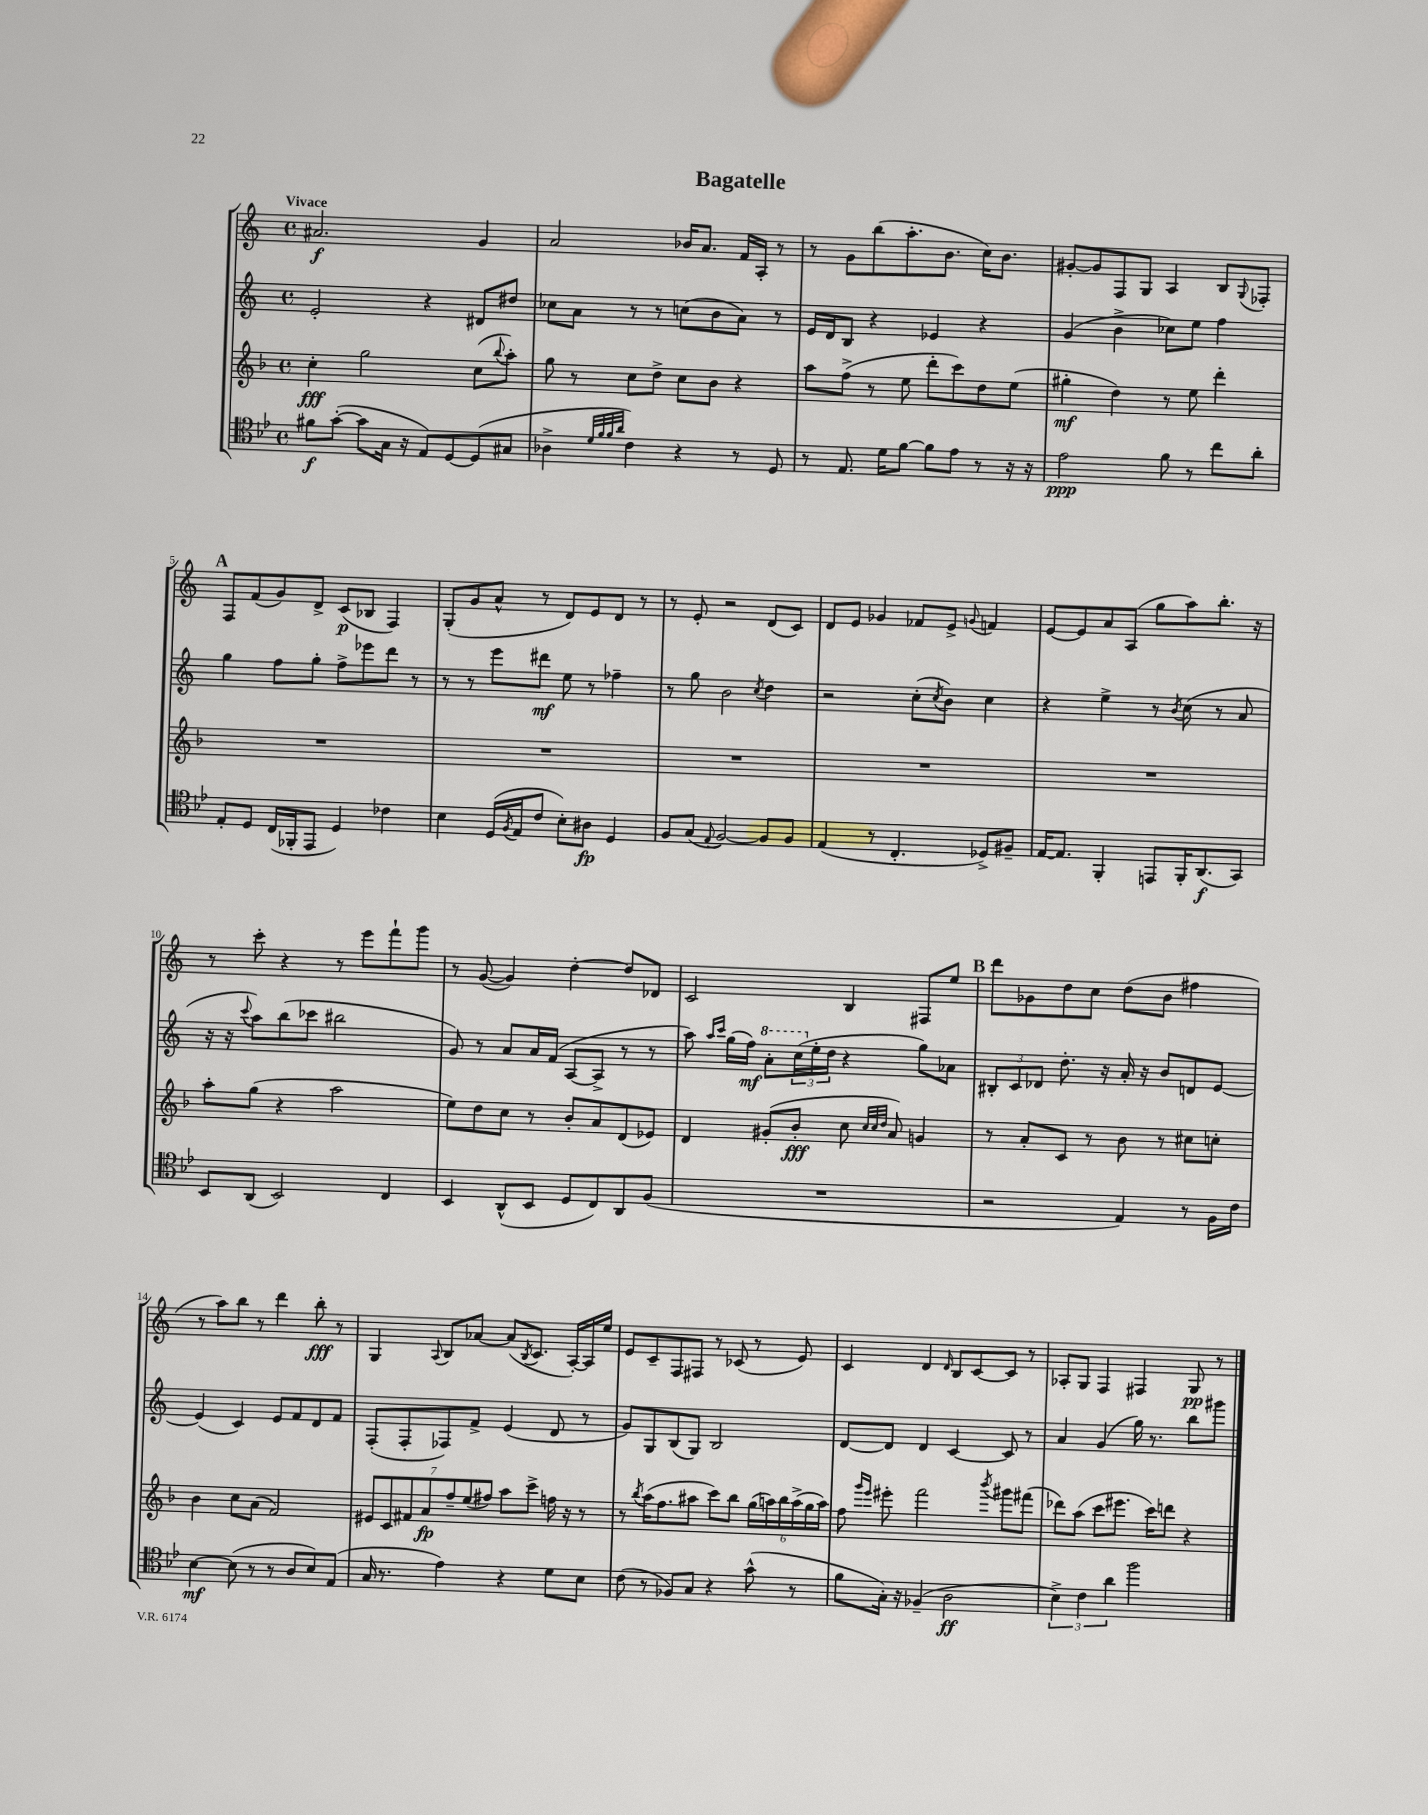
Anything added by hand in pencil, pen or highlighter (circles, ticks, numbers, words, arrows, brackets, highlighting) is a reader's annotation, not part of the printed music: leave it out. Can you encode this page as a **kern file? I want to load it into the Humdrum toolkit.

**kern	**kern	**kern	**kern
*staff4	*staff3	*staff2	*staff1
*clefC4	*clefG2	*clefG2	*clefG2
*k[b-e-]	*k[b-]	*k[]	*k[]
*M4/4	*M4/4	*M4/4	*M4/4
*met(c)	*met(c)	*met(c)	*met(c)
8f#\L	4cc'\	2e'/	2.a#/
([8g'\J	.	.	.
8g\]L	2gg\	.	.
16G\Jk	.	.	.
16r	.	.	.
8E-/L)	.	4r	.
[8D/	.	.	.
(8D/]	(8cc\L	8d#/L	4g/
.	8qqbb-/	.	.
8G#/J	8aa'\J)	8dd#/J	.
=	=	=	=
4A-^\	8gg\	8cc-\L	2a/
.	8r	8a\J	.
32qqd/LLL	.	.	.
32qqf/	.	.	.
32qqf/	.	.	.
32qqa/JJJ	.	.	.
4c\)	8cc\L	8r	.
.	8dd^\J	8r	.
4r	8cc\L	(8cc\L	16b-/LK
.	.	.	8.a/J
.	8b-\J	8b\	.
8r	4r	8a\J)	16f/LL
.	.	.	16A'/JJ
8D/	.	8r	8r
=	=	=	=
8r	8aa\L	16e/LL	8r
.	.	16d/J	.
8.E-/	(8ff^\J	8B/J	8g\L
.	8r	4r	(8bb\
16d\LK	.	.	.
[8f\J	8ee\	.	8.aa'\
8f\]L	8ddd'\L	4e-/	.
.	.	.	8.b\J
8e-\J	8ccc\)	.	.
8r	8dd\	4r	16cc\LK)
.	.	.	8.b\J
16r	(8ee\J	.	.
16r	.	.	.
=	=	=	=
2e-\	4gg#'\	(4g/	[8g#'/L
.	.	.	8g#/]
.	4dd\)	4b^\	8F/
.	.	.	8G/J
8f\	8r	8cc-\L)	4A/
8r	8ee\	8ee\J	.
8cc\L	4ddd'\	4ff\	8B/L
.	.	.	8qqG/
8a'\J	.	.	8F-'/J
=	=	=	=
8E-'/L	1r	4gg\	8F/L
8D/J	.	.	(8f/
(16C/LL	.	8ff\L	8g/)
16FF-'/J	.	.	.
8EE-/J	.	8gg'\J	8d^/J
4D/)	.	8ff^\L	(8c/L
.	.	8eee-\	8B-/J
4c-\	.	8ddd\J	4F/)
.	.	8r	.
=	=	=	=
4B-\	1r	8r	(8G'/L
.	.	8r	8g/
(16D/LL	.	8eee\L	8a^^/J
8qF/	.	.	.
16E-/J	.	.	.
8c/J	.	8ddd#\J	8r
8B-'\L)	.	8ee\	8d/L)
8A#\J	.	8r	8e/
4D/	.	4ff-~\	8d/J
.	.	.	8r
=	=	=	=
8F/L	1r	8r	8r
(8G/J	.	8gg\	8e'/
8qqE-/	.	.	.
[2F/)	.	2b\	2r
.	.	8qcc/	.
8F/]L	.	4dd\	(8d/L
8F/J	.	.	8c/J)
=	=	=	=
(4E-/	1r	2r	8d/L
.	.	.	8e/J
8r	.	.	4g-/
4.C'/	.	.	.
.	.	(8cc'\L	8f-/L
.	.	8qcc/	.
.	.	8b\J)	8e^/J
.	.	.	8qqg/
8D-^/L)	.	4cc\	4f/
8F#~/J	.	.	.
=	=	=	=
[16E-/LK	1r	4r	[8e/L
8.E-/]J	.	.	.
.	.	.	8e/]
4FF'/	.	4ee^\	8a/
.	.	.	(8A/J
8EE/L	.	8r	8gg\L
.	.	8qb/	.
16FF'/K	.	(8cc\	8aa\)
(8.AA/	.	.	.
.	.	8r	8.bb'\J
8GG/J)	.	8a/	.
.	.	.	16r
=	=	=	=
8BB-/L	8aa'\L	16r	8r
.	.	16r	.
.	.	8qqccc/	.
(8AA/J	(8gg\J	8aa\L)	8ccc'\
2BB-/)	4r	(8bb\	4r
.	.	8ccc-\J	.
.	2aa\	2bb#\	8r
.	.	.	8eee\L
4C/	.	.	8fff`\
.	.	.	8ggg\J
=	=	=	=
4BB-/	8ee\L)	8g/)	8r
.	8dd\	8r	([8g/
(8AA^^/L	8cc\J	8a/L	4g/])
8BB-/J	8r	16a/L	.
.	.	(16f/JJ	.
8D/L	8b-'/L	[8A/L	[4dd'\
8C/)	8a/	8A^/]J	.
8AA/	(8d/	8r	8dd/]L
(8F/J	8e-/J)	8r	8d-/J
=	=	=	=
1r	4d/	8aa\)	2c/
.	.	16qqaa/LL	.
.	.	16qqccc/JJ	.
.	.	(16gg\LL	.
.	.	16ff\JJ)	.
.	(8g#'/L	8aa'\L	.
.	8b-'/J	(24ccc\L	.
.	.	24ee'\	.
.	.	24dd\JJ	.
.	8cc\	4r	4B/
.	32qqcc/LLL	.	.
.	32qqcc/	.	.
.	32qqdd/JJJ	.	.
.	8a/)	.	.
.	4g/	8gg\L)	8F#/L
.	.	8a-\J	8ee/J
=	=	=	=
2r	8r	12B#'/L	8ddd\L
.	.	12c/	.
.	8a'/L	.	8g-\
.	.	12d-/J	.
.	8c/J	8.dd'\	8dd\
.	8r	.	8cc\J
.	.	16r	.
4E-/)	8b-\	16a'/	(8dd\L
.	.	16r	.
.	8r	8b/L	8b\J
8r	8cc#\L	8d/	4ff#\
16F\LL	8cc'\J	[8e/J	.
16c\JJ	.	.	.
=	=	=	=
[4B-\	4b-\	(4e/]	8r
.	.	.	8aa\L)
(8B-\]	8cc\L	4c/)	8bb\J
8r	(8a\J	.	8r
8r	2f/)	8e/L	4ddd\
8A/L	.	8f/	.
8B-/)	.	8d/	8bb'\
(8E-/J	.	8f/J	8r
=	=	=	=
16G/	14e#/L	(8F'/L	4G/
8.r	.	.	.
.	14c/	.	.
.	.	8F'/	.
.	14f#/	.	.
.	14a/	.	.
.	.	.	8qqA/
4e-\)	.	8F-/)	8B/L
.	14ff~/	.	.
.	(14ee/	.	.
.	.	8f^/J	[8a-/J
.	14ff#/J)	.	.
4r	8aa\L	(4e/	(8a-/]L
.	.	.	8qB/
.	8ccc^\J	.	8.c/J
8d\L	16ff\	8d/	.
.	16r	.	[16A'/LL)
8B-\J	8r	8r	16A/]
.	.	.	16ee/JJ
=	=	=	=
(8c\	8r	8g/L)	8e/L
.	8qbb-/	.	.
8r	(16aa\LK	8G/	8c~/
.	8.ff\	.	.
8F-/L)	.	(8B/	8F/
8G/J	8aa#\J	8G/J)	8F#/J
4r	8ccc\L)	2B/	8r
.	8bb-\J	.	(8c-/
(8g^^\	(24gg\LL	.	8r
.	24aa\)	.	.
.	24bb-\	.	.
8r	(24aa^\	.	8e/)
.	24gg\	.	.
.	24aa\JJ)	.	.
=	=	=	=
8f\L	8ff\	[8d/L	4c/
.	16qqggg/LL	.	.
.	16qqeee/JJ	.	.
16G'\Jk)	8eee#'\	8d/]J	.
16r	.	.	.
(4F-~/	2fff\	4d/	4d/
.	.	.	16qqd/
2A\	.	[4c/	8B/L
.	.	.	[8c/
.	8qbbb-/	.	.
.	8ggg#\L	8c/]	8c/]J
.	(8fff#\J	8r	8r
=	=	=	=
6B-^\)	8ddd-\L)	4a/	8A-'/L
.	(8aa\J	.	8G/J
6c\	.	.	.
.	8ccc\L	(4g/	4F/
6a\	.	.	.
.	8.eee#\J	.	.
2ff\	.	16gg\)	4F#/
.	16ccc\LK)	8.r	.
.	8ddd\J	.	.
.	4r	8bb\L	8G/
.	.	8ggg#\J	8r
==	==	==	==
*-	*-	*-	*-
